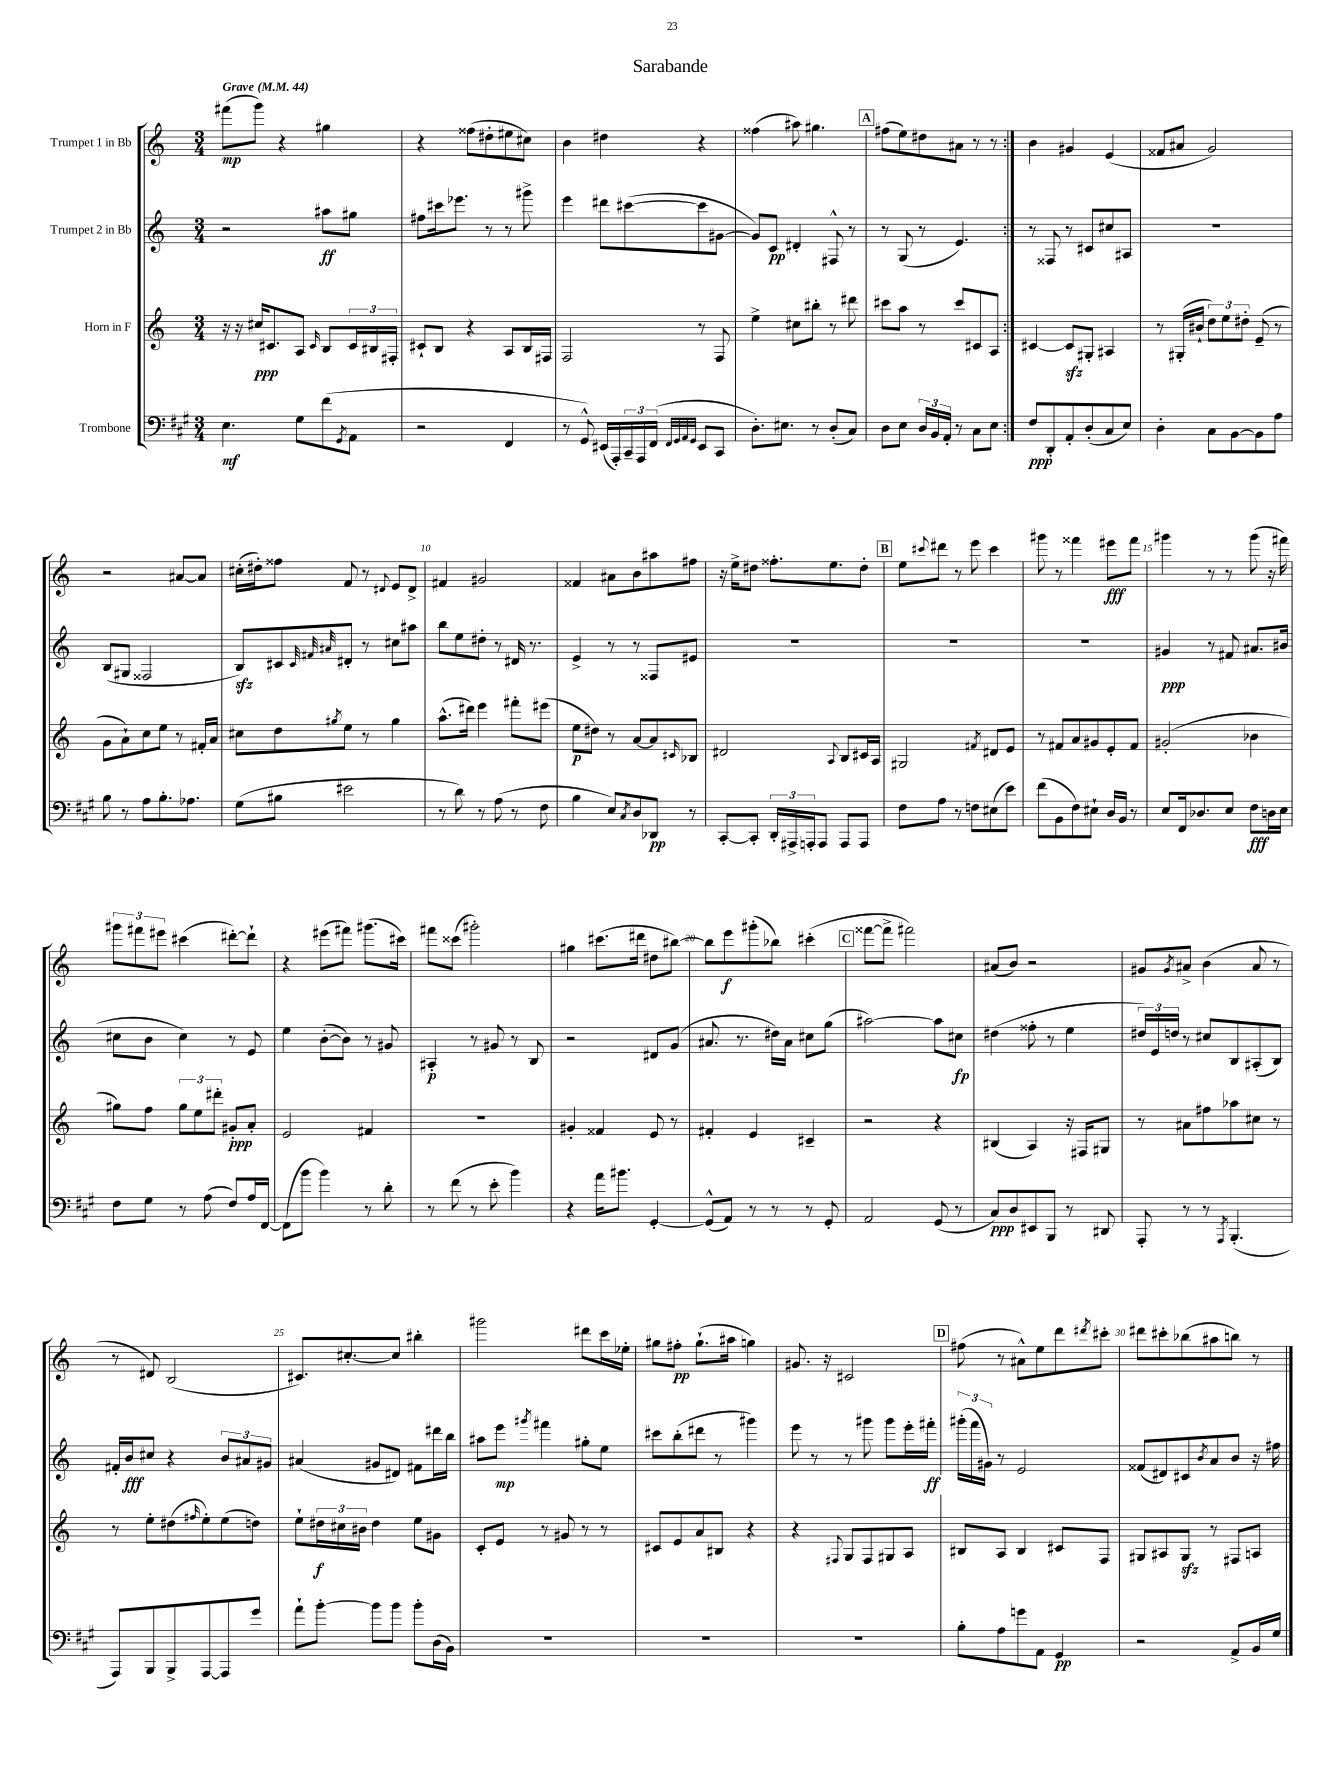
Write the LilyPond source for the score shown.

\header { title = "Sarabande" }
<<
\new StaffGroup <<
\new Staff = "s0" \with { instrumentName = "Trumpet 1 in Bb" } {
    \clef treble \key c \major \numericTimeSignature \time 3/4 \tempo "Grave" 4 = 44
    \repeat volta 2 { fis'''8\mp( g'''8) r4 gis''4 |
    r4 fisis''8( dis''8-. eis''8 cis''8) |
    b'4 dis''4 r4 |
    fisis''4( ais''8) gis''4. |
    \mark \markup { \box "A" } fis''8( e''8) dis''8 ais'8 r8 r8 | }
    b'4 gis'4 e'4( |
    fisis'8 ais'8 g'2) |
    r2 ais'8~ ais'8 |
    cis''16-.( dis''16-.) fisis''8 f'8 r8 \appoggiatura { dis'8 } e'8 dis'8-> |
    fis'4 gis'2 |
    fisis'4 ais'8 b'8 ais''8 fis''8 |
    r16 e''16-> dis''8 fisis''8.-. e''8. dis''8-. |
    \mark \markup { \box "B" } e''8 \appoggiatura { cis'''8 } dis'''8 r8 e'''8 cis'''4 |
    gis'''8 r8 fisis'''4 eis'''8\fff fisis'''8 |
    gis'''4 r8 r8 gis'''8( r16 fis'''16) |
    \tuplet 3/2 { gis'''8 fis'''8 eis'''8 } cis'''4( dis'''8~-.) dis'''8-! |
    r4 eis'''8( fis'''8) gis'''8.( cis'''16) |
    fis'''8 cisis'''8( gis'''2-.) |
    gis''4 cis'''8.( dis'''16 dis''8 bis''8~) |
    bis''8 e'''8\f gis'''8-.( bes''8) cis'''4-.( |
    \mark \markup { \box "C" } fisis'''8~ fisis'''8-> fis'''2) |
    ais'8( b'8) r2 |
    gis'8 \acciaccatura { gis'8 } ais'8-> b'4( ais'8 r8 |
    r8 dis'8) b2( |
    cis'8.) cis''8.~-. cis''8 bis''4-. |
    gis'''2 dis'''8 c'''16 ees''16-. |
    gis''8 fis''8-.\pp gis''8.-!( ais''16 g''4) |
    gis'8. r16 cis'2 |
    \mark \markup { \box "D" } fis''8( r8 ais'8-^) e''8 d'''8 \acciaccatura { dis'''8 } cis'''8-. |
    dis'''8 cis'''8-. bes''8( ais''8 b''8) r8 \bar "|." |
}
\new Staff = "s1" \with { instrumentName = "Trumpet 2 in Bb" } {
    \clef treble \key c \major \numericTimeSignature \time 3/4
    \repeat volta 2 { r2 ais''8\ff gis''8 |
    fis''8 cis'''16 ees'''8. r8 r8 gis'''8-> |
    e'''4 dis'''8 cis'''8~( cis'''8 gis'8~ |
    gis'8) c'8\pp dis'4-. fis8-^ r8 |
    \mark \markup { \box "A" } r8 g8( r8 e'4.) | }
    r8 fisis8 r8 cis'8 cis''8 ais8 |
    R2. |
    b8( gis8 fisis2 |
    b8\sfz) cis'8 \grace { cis'32 fis'32 ais'32 } dis'8-. r8 cis''8 ais''8 |
    b''8 e''8 dis''8-. r8 dis'16 r8. |
    e'4-> r8 r8 fisis8 eis'8 |
    R2. |
    \mark \markup { \box "B" } R2. |
    R2. |
    gis'4\ppp r8 fis'8 ais'8. bis'16( |
    cis''8 b'8 cis''4) r8 e'8 |
    e''4 b'8~-.( b'8) r8 gis'8 |
    ais4-.\p r8 gis'8 r8 b8 |
    r2 dis'8 g'8( |
    ais'8. r8. dis''16) ais'16 cis''8 g''8( |
    \mark \markup { \box "C" } ais''2~) ais''8 cis''8\fp |
    dis''4( fisis''8-. r8 e''4 |
    \tuplet 3/2 { dis''16) e'16 d''16 } r8 cis''8 b8 ais8-.( b8) |
    fis'16-. b'16\fff cis''8 r4 \tuplet 3/2 { b'8 ais'8 gis'8 } |
    ais'4( gis'8 dis'8) fis'8 dis'''16 b''16 |
    ais''8 e'''8\mp \acciaccatura { gis'''8 } fis'''4 gis''8-. e''8 |
    cis'''8 b''8-.( dis'''8 r8 gis'''4) |
    e'''8 r8 r8 gis'''8 gis'''8 e'''16-. fis'''16-.\ff |
    \mark \markup { \box "D" } \tuplet 3/2 { gis'''16-.( f'''16 gis'16) } r8 e'2 |
    fisis'8( dis'8) cis'8 \acciaccatura { b'8 } a'8 b'8 r16 fis''16 \bar "|." |
}
\new Staff = "s2" \with { instrumentName = "Horn in F" } {
    \clef treble \key c \major \numericTimeSignature \time 3/4
    \repeat volta 2 { r16 r16 cis''16\ppp cis'8. a8 \grace { cis'16 } b8 \tuplet 3/2 { cis'16 bis16 fis16-. } |
    cis'8-! b8 r4 a8 b16 fis16 |
    f2 r8 f8 |
    e''4-> cis''8 bis''8-. r8 dis'''8 |
    \mark \markup { \box "A" } cis'''8 a''8 r8 cis'''8 cis'8 a8 | }
    cis'4~ cis'8\sfz gis8-. ais4 |
    r8 gis16-.( bis'16-! \tuplet 3/2 { d''8) e''8 dis''8-. } e'8--( r8 |
    g'8 a'8-!) c''8 e''8 r8 fis'16-. a'16 |
    cis''8 d''8 \acciaccatura { gis''8 } e''8 r8 gis''4 |
    a''8.-^( dis'''16) e'''4 fis'''8-. eis'''8( |
    e''8\p dis''8) r8 a'8~ a'8 \grace { cis'16 } bes8 |
    dis'2 \appoggiatura { a8 } b8 cis'16 a16 |
    \mark \markup { \box "B" } gis2 \acciaccatura { fis'8 } dis'8 e'8 |
    r8 fis'8 a'8 gis'8 e'8-. fis'8 |
    gis'2-.( bes'4 |
    gis''8) f''8 \tuplet 3/2 { gis''8 e''8 dis'''8-. } gis'8-.\ppp a'8-. |
    e'2 fis'4 |
    R2. |
    gis'4-. fisis'4 e'8 r8 |
    fis'4-. e'4 cis'4-- |
    \mark \markup { \box "C" } r2 r4 |
    bis4( a4) r16 fis16 gis8 |
    r8 ais'8 fis''8 aes''8 cis''8 r8 |
    r8 e''8-. dis''8( \grace { fis''16 } e''8-.) e''8( d''8) |
    e''8-! \tuplet 3/2 { dis''16\f cis''16 bis'16 } dis''4 e''8 gis'8 |
    c'8-. e'8 r8 gis'8 r8 r8 |
    cis'8 e'8 a'8 bis8 r4 |
    r4 \appoggiatura { fis8 } g8 fis8 gis8 a8 |
    \mark \markup { \box "D" } bis8 a8 bis4 cis'8 f8 |
    gis8 ais8 gis8\sfz r8 fis8 a8 \bar "|." |
}
\new Staff = "s3" \with { instrumentName = "Trombone" } {
    \clef bass \key a \major \numericTimeSignature \time 3/4
    \repeat volta 2 { e4.\mf gis8 fis'8( \acciaccatura { gis,8 } a,8 |
    r2 fis,4 |
    r8 gis,8-^) eis,16( a,,16-.) \tuplet 3/2 { cis,16-- a,,16 fis,16( } \grace { fis,32 gis,32 a,32 gis,32 } eis,8 cis,8 |
    d8.-.) eis8. r8 d8-.( cis8) |
    \mark \markup { \box "A" } d8 e8 \tuplet 3/2 { d16 b,16 a,16-. } r8 cis8 e8 | }
    fis8\ppp d,8-. a,8-. d8-.( cis8 e8) |
    d4-. cis8 b,8~ b,8 a8 |
    b8 r8 a8 b8.-. aes8. |
    gis8( bis8 eis'2 |
    r8 d'8) r8 a8( r8 fis8 |
    b4 e8) \acciaccatura { cis8 } d8 des,8\pp r8 |
    cis,8~-. cis,8-. \tuplet 3/2 { d,16-. ais,,16-> a,,16-. } a,,8 a,,8 a,,8 |
    \mark \markup { \box "B" } fis8 a8 r8 f8 eis8( e'8) |
    fis'8( b,8 fis8) eis8-! d16 b,16 r8 |
    e8 fis,16 des8. e8 fis8\fff d16 e16 |
    fis8 gis8 r8 a8( fis8) a16 fis,16~ |
    fis,8( b'8 b'4) r8 d'8-. |
    r8 fis'8( r8 e'8-. b'4) |
    r4 a'16 bis'8. gis,4~-. |
    gis,8-^( a,8) r8 r8 r8 gis,8-. |
    \mark \markup { \box "C" } a,2 gis,8( r8 |
    cis8\ppp) d8 eis,8 b,,8 r8 dis,8 |
    a,,8-. r8 r8 \acciaccatura { a,,8 } b,,4.-.( |
    a,,8) b,,8 b,,8-> a,,8~ a,,8 gis'8 |
    a'8-! b'8~-. b'8 b'8 b'8-. d16( b,16) |
    R2. |
    R2. |
    R2. |
    \mark \markup { \box "D" } b8-. a8 g'8 a,8 gis,4\pp |
    r2 a,8-> b,16 gis16 \bar "|." |
}
>>
>>
\layout { \context { \Score \override BarNumber.break-visibility = ##(#f #t #t) barNumberVisibility = #(every-nth-bar-number-visible 5) } }
